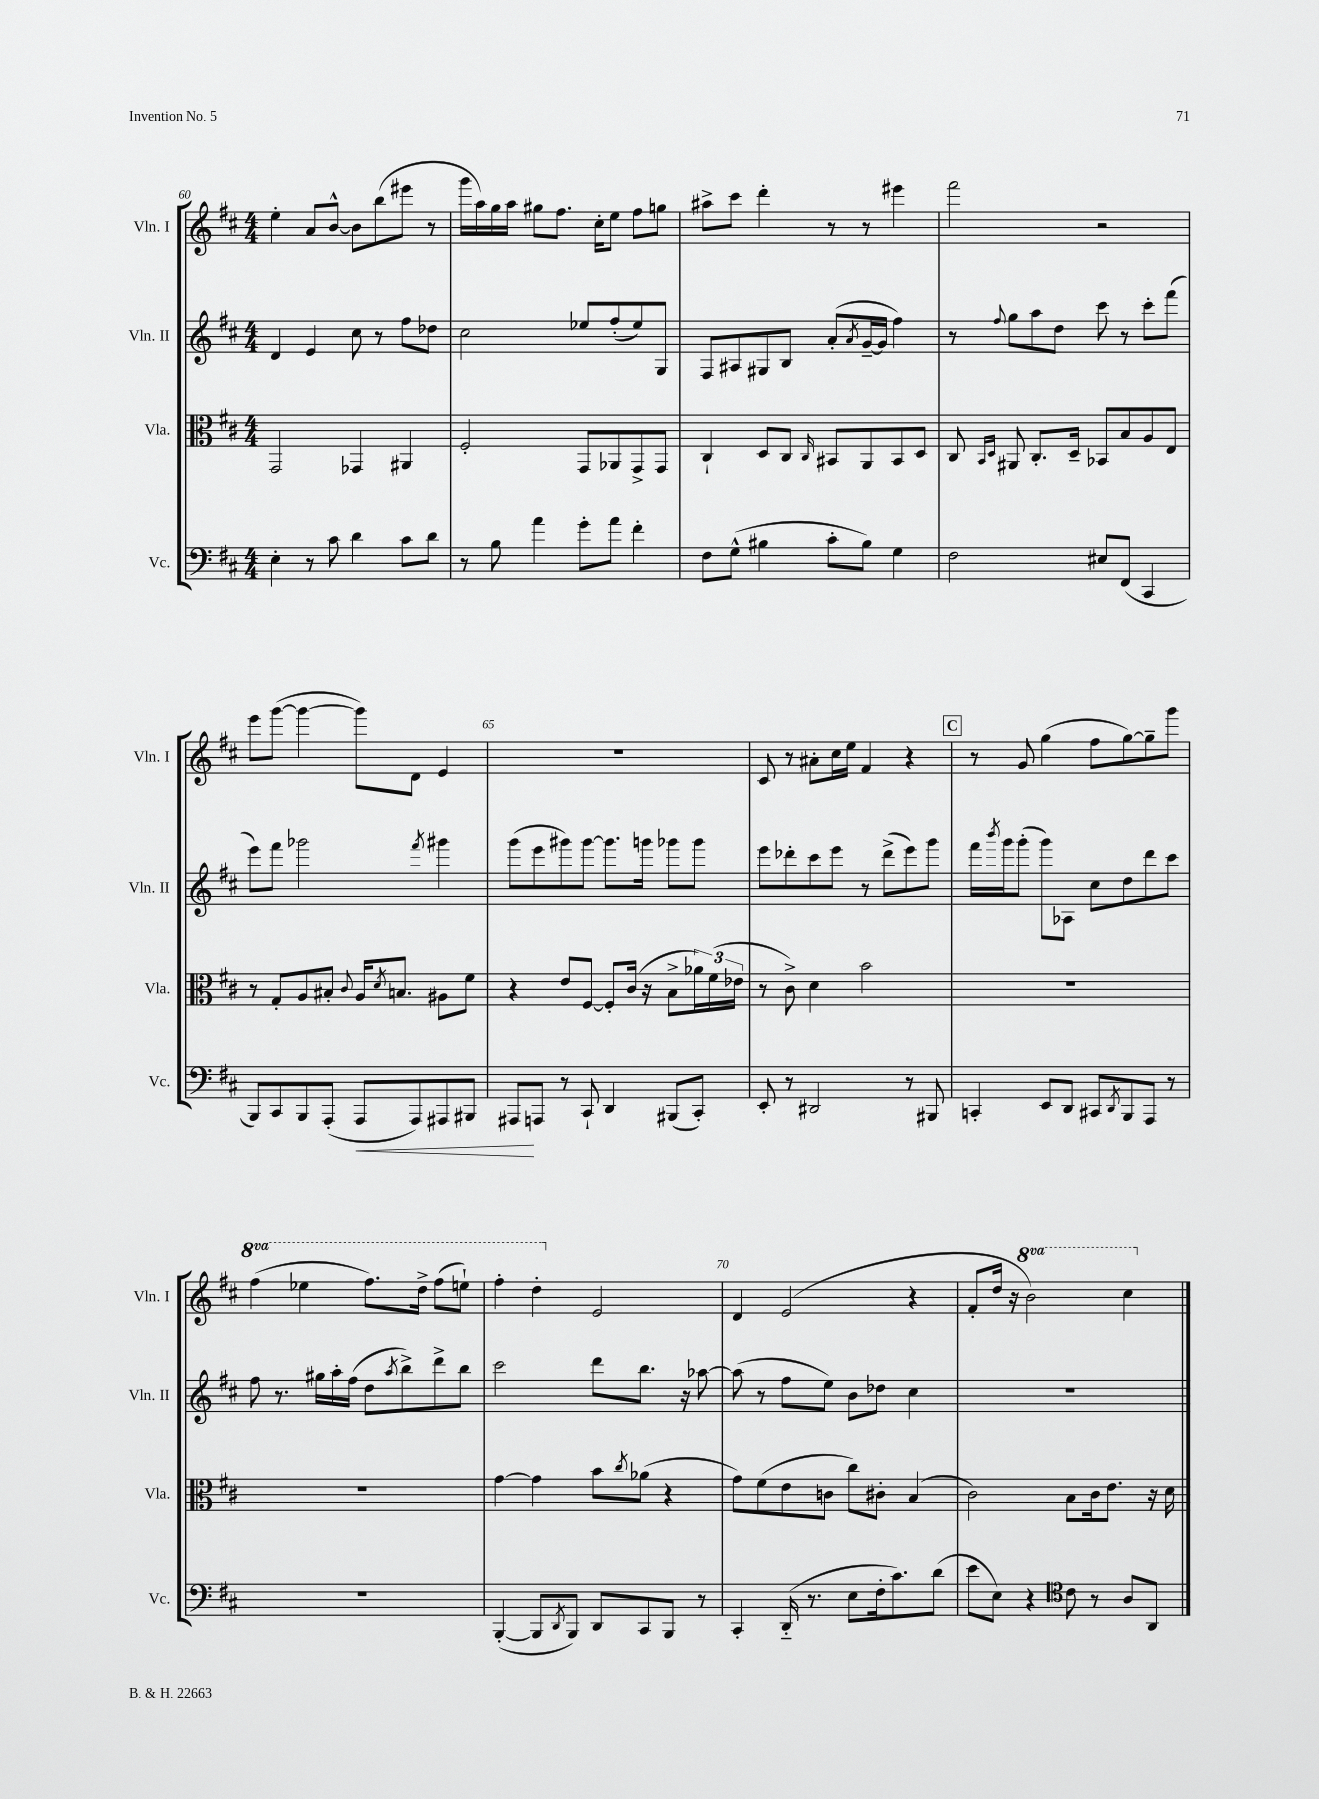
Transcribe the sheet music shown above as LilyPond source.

<<
\new StaffGroup <<
\new Staff = "s0" \with { instrumentName = "Vln. I" shortInstrumentName = "Vln. I" } {
    \clef treble \key d \major \numericTimeSignature \time 4/4 \set Staff.ottavationMarkups = #ottavation-simple-ordinals
    e''4-. a'8 b'8~-^ b'8 b''8( eis'''8 r8 |
    g'''16 a''16) g''16 a''16 gis''8 fis''8. cis''16-. e''8 fis''8 g''8 |
    ais''8-> cis'''8 d'''4-. r8 r8 eis'''4 |
    fis'''2 r2 |
    e'''8 g'''8~( g'''4~ g'''8) d'8 e'4 |
    R1 |
    cis'8 r8 ais'8-. cis''16 e''16 fis'4 r4 |
    \mark \markup { \box "C" } r8 g'8 g''4( fis''8 g''8~) g''8-- g'''8 |
    \ottava #1 fis'''4( ees'''4 fis'''8.) d'''16-> fis'''8( e'''8-!) |
    fis'''4-. d'''4-. \ottava #0 e'2 |
    d'4 e'2( r4 |
    fis'8-. d''16 r16 \ottava #1 b''2) cis'''4 \ottava #0 \bar "|." |
}
\new Staff = "s1" \with { instrumentName = "Vln. II" shortInstrumentName = "Vln. II" } {
    \clef treble \key d \major \numericTimeSignature \time 4/4
    d'4 e'4 cis''8 r8 fis''8 des''8 |
    cis''2 ees''8 fis''8-.( ees''8) g8 |
    fis8 ais8 gis8 b8 a'8-.( \acciaccatura { a'8 } g'16~-- g'16 fis''4) |
    r8 \appoggiatura { fis''8 } g''8 a''8 d''8 cis'''8 r8 cis'''8-. fis'''8( |
    e'''8) fis'''8 ges'''2 \acciaccatura { fis'''8 } gis'''4 |
    g'''8( e'''8 gis'''8) gis'''8~ gis'''8. g'''16 ges'''8 ges'''8 |
    e'''8 des'''8-. cis'''8 e'''8 r8 des'''8->( e'''8) g'''8 |
    \mark \markup { \box "C" } fis'''16 \acciaccatura { b'''8 } g'''16 g'''8-.( g'''8) aes8 cis''8 d''8 d'''8 cis'''8 |
    fis''8 r8. gis''16 a''16-. fis''16( d''8 \acciaccatura { a''8 } b''8->) d'''8-> b''8 |
    cis'''2 d'''8 b''8. r16 aes''8~ |
    aes''8( r8 fis''8 e''8) b'8 des''8 cis''4 |
    R1 \bar "|." |
}
\new Staff = "s2" \with { instrumentName = "Vla." shortInstrumentName = "Vla." } {
    \clef alto \key d \major \numericTimeSignature \time 4/4
    g,2 ges,4 ais,4 |
    fis2-. g,8 aes,8 g,8-> g,8 |
    cis4-! d8 cis8 \grace { cis16 } bis,8 a,8 bis,8 d8 |
    cis8 \grace { b,16 d16 } ais,8 cis8.-. d16-- bes,8 b8 a8 e8 |
    r8 g8-. a8 bis8-. \appoggiatura { cis'8 } a16 \acciaccatura { d'8 } b8. ais8 fis'8 |
    r4 e'8 fis8~ fis8-. cis'16( r16 b8-> \tuplet 3/2 { aes'16) fis'16( ees'16 } |
    r8 cis'8->) d'4 b'2 |
    \mark \markup { \box "C" } R1 |
    R1 |
    g'4~ g'4 b'8 \acciaccatura { cis''8 } aes'8( r4 |
    g'8) fis'8( e'8 c'8 cis''8) cis'8-. b4( |
    cis'2) b8 cis'16 e'8. r16 d'16 \bar "|." |
}
\new Staff = "s3" \with { instrumentName = "Vc." shortInstrumentName = "Vc." } {
    \clef bass \key d \major \numericTimeSignature \time 4/4
    e4-. r8 cis'8 d'4 cis'8 d'8 |
    r8 b8 a'4 g'8-. a'8 fis'4-. |
    fis8 g8-^( bis4 cis'8-. bis8) g4 |
    fis2 eis8 fis,8( cis,4 |
    b,,8) cis,8 b,,8 a,,8-.( a,,8\< a,,8) ais,,8 bis,,8 |
    ais,,8\! a,,8 r8 cis,8-! d,4 bis,,8( cis,8-.) |
    e,8-. r8 dis,2 r8 bis,,8 |
    \mark \markup { \box "C" } c,4-. e,8 d,8 cis,8 \acciaccatura { d,8 } b,,8 a,,8 r8 |
    R1 |
    b,,4~-.( b,,8 \acciaccatura { d,8 } b,,8) d,8 cis,8 b,,8 r8 |
    cis,4-. d,16-_( r8. e8 fis16-. cis'8.) d'8( |
    e'8 e8) r4 \clef tenor cis'8 r8 a8 a,8 \bar "|." |
}
>>
>>
\layout { \context { \Score currentBarNumber = #60 \override BarNumber.break-visibility = ##(#f #t #t) barNumberVisibility = #(every-nth-bar-number-visible 5) } }
